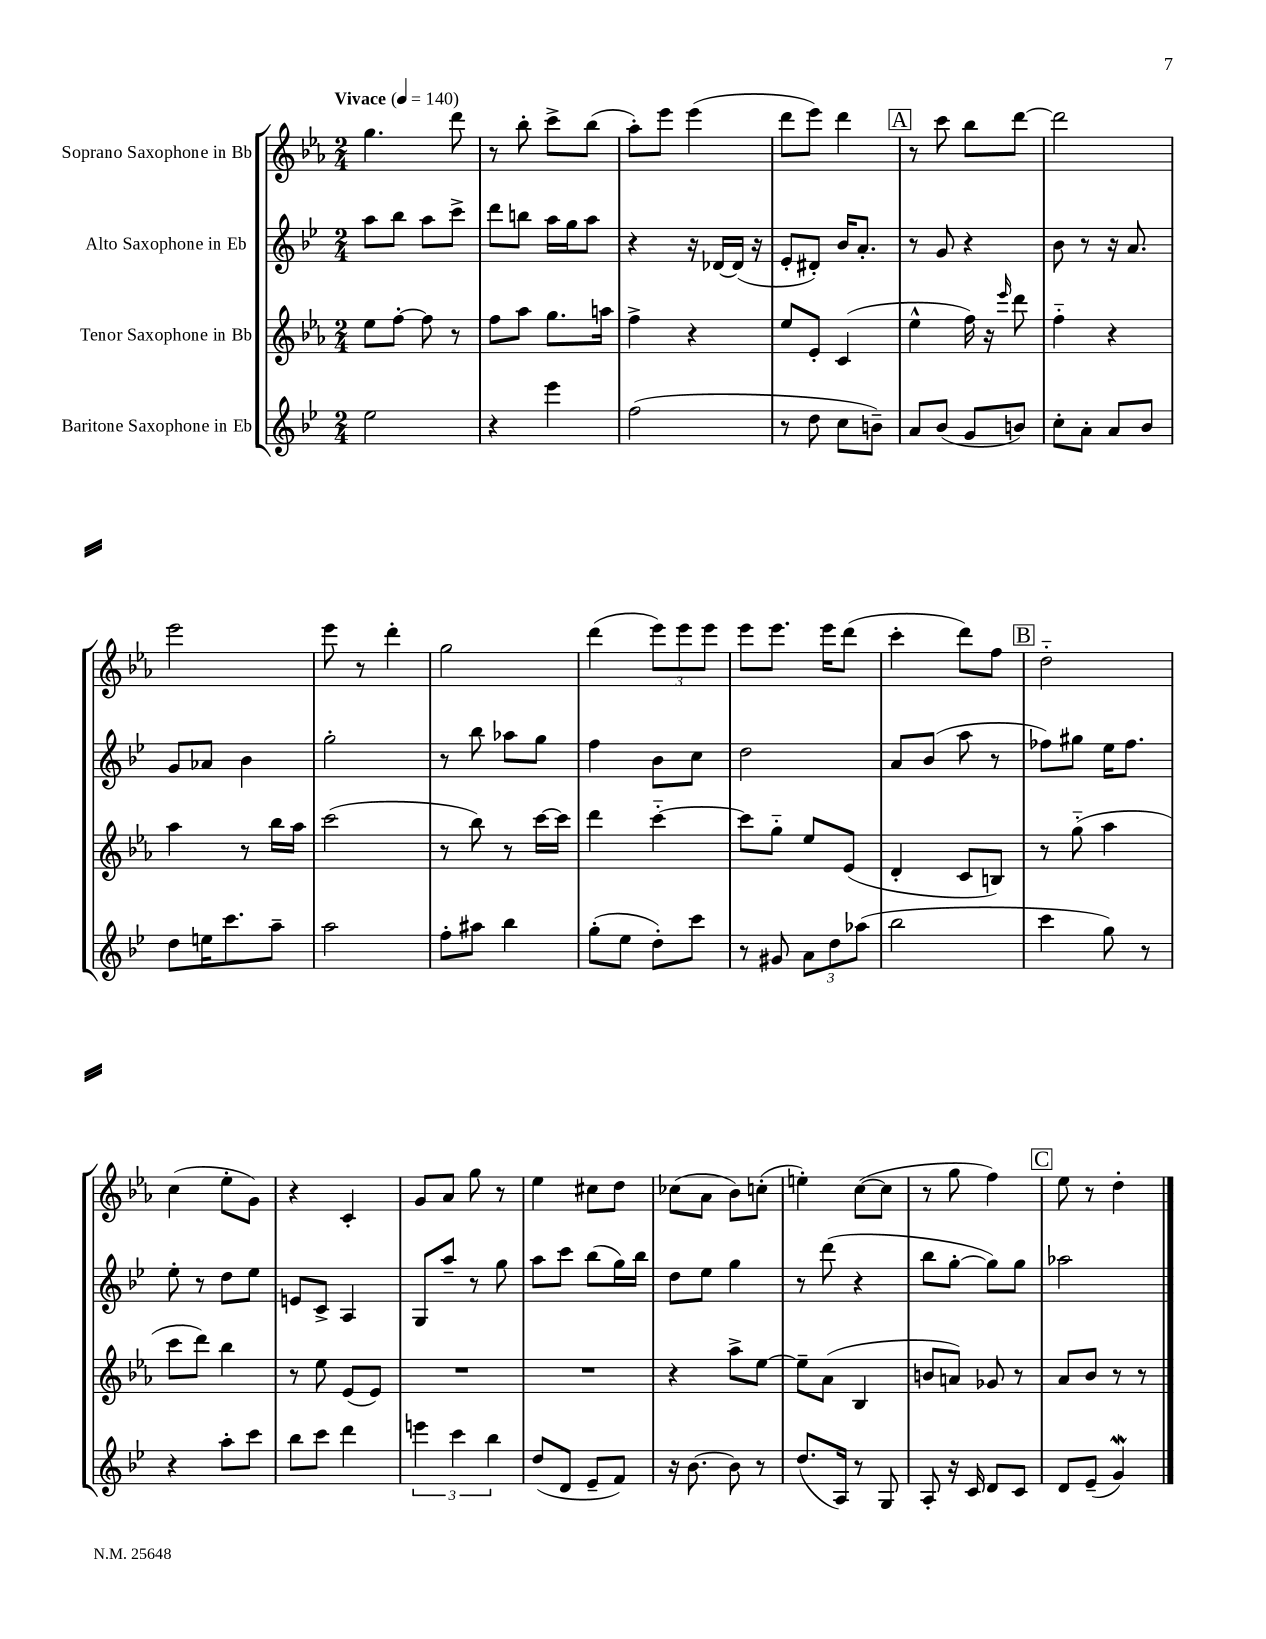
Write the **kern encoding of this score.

**kern	**kern	**kern	**kern
*staff4	*staff3	*staff2	*staff1
*clefG2	*clefG2	*clefG2	*clefG2
*k[b-e-]	*k[b-e-a-]	*k[b-e-]	*k[b-e-a-]
*M2/4	*M2/4	*M2/4	*M2/4
*MM140	*MM140	*MM140	*MM140
2ee-	8ee-	8aa	4.gg
.	[8ff'	8bb-	.
.	8ff]	8aa	.
.	8r	8ccc^	8ddd
=	=	=	=
4r	8ff	8ddd	8r
.	8aa-	8bb	8bb-'
4eee-	8.gg	16aa	8ccc^
.	.	16gg	.
.	.	8aa	(8bb-
.	16aa	.	.
=	=	=	=
(2ff	4ff^	4r	8aa-')
.	.	.	8eee-
.	4r	16r	(4eee-
.	.	[16d-	.
.	.	(16d-]	.
.	.	16r	.
=	=	=	=
8r	8ee-	8e-'	8ddd
8dd	8e-'	8d#')	8eee-)
8cc	(4c	16b-	4ddd
.	.	8.a'	.
8b~)	.	.	.
=	=	=	=
8a	4ee-^^	8r	8r
(8b-	.	8g	8ccc
8g	16ff)	4r	8bb-
.	16r	.	.
.	16qqeee-	.	.
8b)	8ddd	.	[8ddd
=	=	=	=
8cc'	4ff'~	8b-	2ddd]
8a'	.	8r	.
8a	4r	16r	.
.	.	8.a	.
8b-	.	.	.
=	=	=	=
8dd	4aa-	8g	2eee-
16ee	.	8a-	.
8.ccc	.	.	.
.	8r	4b-	.
8aa~	16bb-	.	.
.	16aa-	.	.
=	=	=	=
2aa	(2ccc	2gg'	8eee-
.	.	.	8r
.	.	.	4ddd'
=	=	=	=
8ff'	8r	8r	2gg
8aa#	8bb-)	8bb-	.
4bb-	8r	8aa-	.
.	[16ccc	8gg	.
.	16ccc]	.	.
=	=	=	=
(8gg'	4ddd	4ff	(4ddd
8ee-	.	.	.
8dd')	[4ccc'~	8b-	12eee-)
.	.	.	12eee-
8ccc	.	8cc	.
.	.	.	12eee-
=	=	=	=
8r	8ccc]	2dd	8eee-
8g#	8gg'~	.	8.eee-
12a	8ee-	.	.
.	.	.	16eee-
12dd	.	.	.
.	(8e-	.	(8ddd
(12aa-	.	.	.
=	=	=	=
2bb-	4d'	8a	4ccc'
.	.	(8b-	.
.	8c	8aa	8ddd)
.	8B)	8r	8ff
=	=	=	=
4ccc	8r	8ff-)	2dd'~
.	(8gg'~	8gg#	.
8gg)	4aa-	16ee-	.
.	.	8.ff-	.
8r	.	.	.
=	=	=	=
4r	8ccc	8ee-'	(4cc
.	8ddd)	8r	.
8aa'	4bb-	8dd	8ee-'
8ccc	.	8ee-	8g)
=	=	=	=
8bb-	8r	8e	4r
8ccc	8ee-	8c^	.
4ddd	(8e-	4A	4c'
.	8e-)	.	.
=	=	=	=
6eee	2r	8G	8g
.	.	8aa~	8a-
6ccc	.	.	.
.	.	8r	8gg
6bb-	.	.	.
.	.	8gg	8r
=	=	=	=
(8dd	2r	8aa	4ee-
8d	.	8ccc	.
8e-~	.	(8bb-	8cc#
8f)	.	16gg)	8dd
.	.	16bb-	.
=	=	=	=
16r	4r	8dd	(8cc-
[8.b-	.	.	.
.	.	8ee-	8a-
8b-]	8aa-^	4gg	8b-)
8r	[8ee-	.	(8cc'
=	=	=	=
(8.dd	8ee-~]	8r	4ee')
.	(8a-	(8ddd	.
16A)	.	.	.
8r	4B-	4r	([8cc
8G	.	.	8cc]
=	=	=	=
8A'	8b	8bb-	8r
16r	8a)	[8gg'	8gg
16c	.	.	.
8d	8g-	8gg])	4ff)
8c	8r	8gg	.
=	=	=	=
8d	8a-	2aa-	8ee-
(8e-~	8b-	.	8r
4g)	8r	.	4dd'
.	8r	.	.
==	==	==	==
*-	*-	*-	*-
